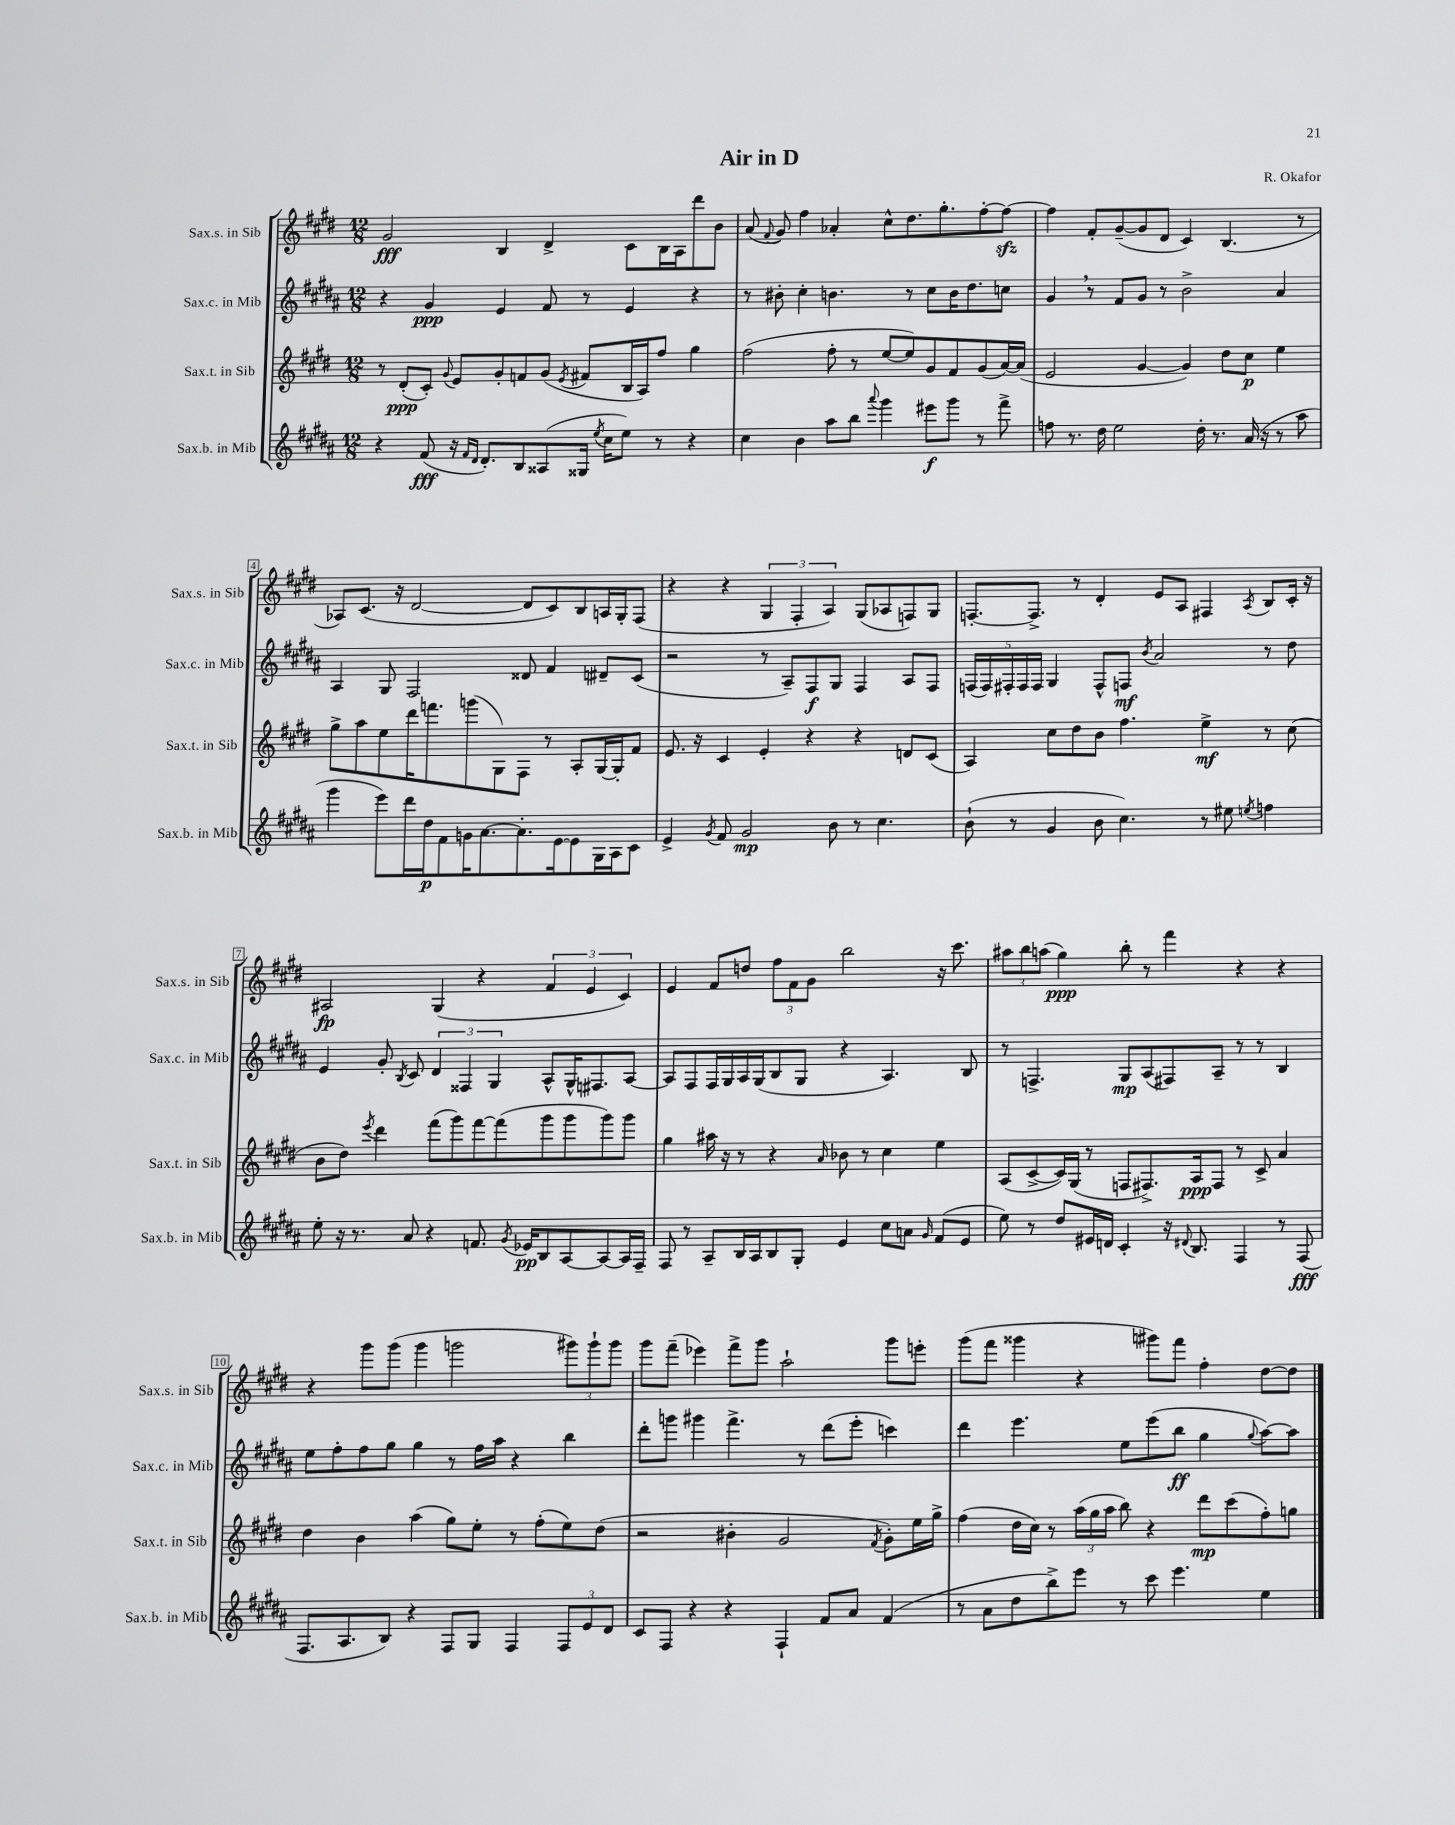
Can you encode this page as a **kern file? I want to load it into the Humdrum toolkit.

**kern	**dynam	**kern	**dynam	**kern	**dynam	**kern	**dynam
*part4	*part4	*part3	*part3	*part2	*part2	*part1	*part1
*staff4	*staff4	*staff3	*staff3	*staff2	*staff2	*staff1	*staff1
*I"Sax.b. in Mib	*	*I"Sax.t. in Sib	*	*I"Sax.c. in Mib	*	*I"Sax.s. in Sib	*
*I'Sax.b. in Mib	*	*I'Sax.t. in Sib	*	*I'Sax.c. in Mib	*	*I'Sax.s. in Sib	*
*clefG2	*	*clefG2	*	*clefG2	*	*clefG2	*
*k[f#c#g#d#a#]	*	*k[f#c#g#d#]	*	*k[f#c#g#d#a#]	*	*k[f#c#g#d#]	*
*M12/8	*	*M12/8	*	*M12/8	*	*M12/8	*
=1	=1	=1	=1	=1	=1	=1	=1
4r	.	8r	.	4r	.	2g#/	fff
.	.	(8d#'/L	ppp	.	.	.	.
(8f#/	fff	8c#'/J)	.	4g#/	ppp	.	.
.	.	8qqg#/	.	.	.	.	.
16r	.	8e/L	.	.	.	.	.
16qqf#/LL	.	.	.	.	.	.	.
16qqd#/JJ	.	.	.	.	.	.	.
8.d#'/L)	.	.	.	.	.	.	.
.	.	8g#'/	.	4e/	.	4B/	.
8B/	.	8fn/	.	.	.	.	.
(8A##X/	.	(8g#/J	.	8f#/	.	4d#^/	.
.	.	8qe/	.	.	.	.	.
16G##X/Jk	.	8f#X/L	.	8r	.	.	.
8qee/	.	.	.	.	.	.	.
16cc#\KL	.	.	.	.	.	.	.
8ee\J)	.	16B/L	.	4e/	.	8c#\L	.
.	.	16A/J)	.	.	.	.	.
8r	.	8ff#/J	.	.	.	16B\L	.
.	.	.	.	.	.	16A\J	.
4r	.	4gg#\	.	4r	.	8ddd#\	.
.	.	.	.	.	.	8b\J	.
=2	=2	=2	=2	=2	=2	=2	=2
4cc#\	.	(2ff#\	.	8r	.	(8a/	.
.	.	.	.	.	.	8qqf#/	.
.	.	.	.	8b#X'\	.	8g#/)	.
4b\	.	.	.	4cc#'\	.	4ff#\	.
8aa#\L	.	8ff#'\	.	4.bn\	.	4a-X'/	.
8bb\J	.	8r	.	.	.	.	.
8qqaaa#/	.	.	.	.	.	.	.
4ggg#\	.	[8ee/L	.	.	.	8cc#^^\L	.
.	.	8ee/])	.	8r	.	8.dd#\	.
8eee#X\L	f	8g#/	.	8cc#\L	.	.	.
.	.	.	.	.	.	8.gg#'\	.
8ggg#\J	.	8f#/	.	16b\K	.	.	.
.	.	.	.	8.dd#\	.	.	.
8r	.	(8g#/	.	.	.	[8ff#'\	.
8fff#^\	.	[16a/L)	.	8ccn\J	.	8ff#zz\J_	.
.	.	(16a/JJ]	.	.	.	.	.
=3	=3	=3	=3	=3	=3	=3	=3
8ffn\	.	2e/	.	4g#,/	.	4ff#\]	.
8.r	.	.	.	.	.	.	.
.	.	.	.	8r	.	8f#'/L	.
16dd#\	.	.	.	.	.	.	.
2ee\	.	.	.	8f#/L	.	([8g#~/	.
.	.	[4g#/	.	8g#/J	.	8g#/]	.
.	.	.	.	8r	.	8d#/J	.
.	.	4g#/])	.	2b^\	.	4c#/)	.
16dd#'\	.	.	.	.	.	.	.
8.r	.	.	.	.	.	.	.
.	.	8dd#\L	.	.	.	(4.B/	.
(16a#/	.	8cc#\J	p	.	.	.	.
16r	.	.	.	.	.	.	.
8r	.	4ee\	.	4a#/	.	.	.
8aa#\	.	.	.	.	.	8r	.
!!LO:LB:g=z
=4	=4	=4	=4	=4	=4	=4	=4
4ggg#\	.	8gg#^\L	.	4A#/	.	8A-X/L)	.
.	.	8aa\	.	.	.	(8.c#/J	.
8eee\L)	.	8ee\	.	8G#/	.	.	.
.	.	.	.	.	.	16r	.
16ddd#\L	.	16ddd#\K	.	2F#/	.	[2d#/	.
16dd#\J	p	8.fffn\	.	.	.	.	.
8f#\	.	.	.	.	.	.	.
16gn\K	.	(8gggn\	.	.	.	.	.
[8.a#\	.	.	.	.	.	.	.
.	.	8G#\)	.	.	.	.	.
8.a#'\]	.	8F#\J	.	8d##X/	.	8d#/L]	.
.	.	8r	.	4f#/	.	8c#/)	.
[16e\k	.	.	.	.	.	.	.
8e\]	.	8A'/L	.	.	.	8B/	.
16G#\L	.	[16G#/L	.	8d#X~/L	.	16An/L	.
16A#\J	.	16G#'/J]	.	.	.	16G#'/J	.
8c#\J	.	8f#/J	.	(8c#/J	.	(8F#/J	.
=5	=5	=5	=5	=5	=5	=5	=5
4e^/	.	8.e/	.	2r	.	4r	.
.	.	16r	.	.	.	.	.
8qg#/	.	.	.	.	.	.	.
8f#/	.	4c#/	.	.	.	4r	.
2g#/	mp	.	.	.	.	.	.
.	.	4e'/	.	8r	.	6G#/	.
.	.	.	.	8A#~/L)	.	.	.
.	.	.	.	.	.	6F#'/	.
.	.	4r	.	8F#/	f	.	.
.	.	.	.	.	.	6A/)	.
8b\	.	.	.	8G#/J	.	.	.
8r	.	4r	.	4F#/	.	(8G#/L	.
4.cc#\	.	.	.	.	.	8A-X/	.
.	.	8dn/L	.	8A#/L	.	8Fn/)	.
.	.	(8c#/J	.	8F#/J	.	8G#/J	.
=6	=6	=6	=6	=6	=6	=6	=6
(8b`\	.	4A/)	.	(20Fn/LL	.	[8.Fn'/L	.
.	.	.	.	20F/)	.	.	.
.	.	.	.	20F#X'/	.	.	.
8r	.	.	.	.	.	.	.
.	.	.	.	20F#/	.	.	.
.	.	.	.	.	.	8.F^/J]	.
.	.	.	.	20F#/JJ	.	.	.
4g#/	.	8cc#\L	.	4G#/	.	.	.
.	.	8dd#\	.	.	.	8r	.
8b\	.	8b\J	.	8F#^^/L	.	4d#'/	.
4.cc#\)	.	4.ff#\	.	8Fn/J	mf	.	.
.	.	.	.	8qb/	.	.	.
.	.	.	.	2a#/	.	8e/L	.
.	.	.	.	.	.	8A/J	.
8r	.	4ee^\	mf	.	.	4F#X/	.
8ee#X\	.	.	.	.	.	.	.
8qeen/	.	.	.	.	.	8qA/	.
4ffn\	.	8r	.	8r	.	8B/L	.
.	.	(8cc#\	.	8dd#\	.	16c#'/Jk	.
.	.	.	.	.	.	16r	.
!!LO:LB:g=z
=7	=7	=7	=7	=7	=7	=7	=7
8ee'\	.	8b\L	.	4e/	.	2A#X/	fp
16r	.	8dd#\J)	.	.	.	.	.
8.r	.	.	.	.	.	.	.
.	.	8qeee/	.	.	.	.	.
.	.	4ddd#\	.	8g#'/	.	.	.
.	.	.	.	8qB/	.	.	.
8a#/	.	.	.	8c#/	.	.	.
4r	.	(8fff#\L	.	6d#/	.	(4G#/	.
.	.	8ggg#\)	.	.	.	.	.
.	.	.	.	6F##X/	.	.	.
8.fn/	.	[8fff#\	.	.	.	4r	.
.	.	.	.	6G#/	.	.	.
.	.	(8fff#\]	.	.	.	.	.
8qg#/	.	.	.	.	.	.	.
16e-X/KL	pp	.	.	.	.	.	.
8B/	.	8ggg#\	.	8A#^^/L	.	6f#/	.
[8A#/	.	8ggg#\	.	16G#^^/K	.	.	.
.	.	.	.	.	.	6e/	.
.	.	.	.	8.F#X/	.	.	.
8A#/_	.	8ggg#\)	.	.	.	.	.
.	.	.	.	.	.	6c#/)	.
16A#/L]	.	8ggg#\J	.	[8A#/J	.	.	.
16F#~/JJ	.	.	.	.	.	.	.
=8	=8	=8	=8	=8	=8	=8	=8
8F#/	.	4gg#\	.	8A#/L]	.	4e/	.
8r	.	.	.	8F#/	.	.	.
8A#~/L	.	16aa#X\	.	16F#/L	.	8f#/L	.
.	.	16r	.	16G#/	.	.	.
16B/L	.	8r	.	16A#/	.	8ddn/J	.
16A#/J	.	.	.	(16G#/J	.	.	.
8B/	.	4r	.	8B/	.	12ff#\L	.
.	.	.	.	.	.	12f#\	.
8G#'/J	.	.	.	8G#/J	.	.	.
.	.	.	.	.	.	12g#\J	.
.	.	16qqa/	.	.	.	.	.
4e/	.	8b-X\	.	4r	.	2bb\	.
.	.	8r	.	.	.	.	.
8cc#\L	.	4cc#\	.	4.A#/)	.	.	.
8an\J	.	.	.	.	.	.	.
16qqg#/	.	.	.	.	.	.	.
(8f#/L	.	4ee\	.	.	.	16r	.
.	.	.	.	.	.	8.ccc#\	.
8e/J	.	.	.	8B/	.	.	.
=9	=9	=9	=9	=9	=9	=9	=9
8ee\)	.	(8A/L	.	8r	.	12aa#X\L	.
.	.	.	.	.	.	12bb\	.
8r	.	[8c#^/	.	4.Fn^/	.	.	.
.	.	.	.	.	.	(12aan\J	.
8dd#/L	.	16c#/L])	.	.	.	4gg#\)	ppp
.	.	(16G#/JJ	.	.	.	.	.
16e#X/L	.	8r	.	.	.	.	.
16dn/JJ	.	.	.	.	.	.	.
4c#'/	.	8Fn/L	.	8G#/L	mp	8bb'\	.
.	.	8.F#X^/)	.	(8A#/	.	8r	.
16r	.	.	.	8F#X/)	.	4fff#\	.
8qqd#X/	.	.	.	.	.	.	.
8.B/	.	16A/k	ppp	.	.	.	.
.	.	8F#/J	.	8A#~/J	.	.	.
4F#/	.	8r	.	8r	.	4r	.
.	.	8c#^/	.	8r	.	.	.
8r	.	4a/	.	4B/	.	4r	.
(8F#/	fff	.	.	.	.	.	.
!!LO:LB:g=z
=10	=10	=10	=10	=10	=10	=10	=10
8.F#/L	.	4dd#\	.	8ee\L	.	4r	.
.	.	.	.	8ff#'\	.	.	.
8.A#/	.	.	.	.	.	.	.
.	.	4b\	.	8ff#\	.	8ggg#\L	.
8B/J)	.	.	.	8gg#\J	.	(8ggg#\J	.
4r	.	(4aa\	.	4gg#\	.	4ggg#\	.
8F#/L	.	8gg#\L)	.	8r	.	2gggn\	.
8G#/J	.	8ee'\J	.	16ff#\LL	.	.	.
.	.	.	.	16aa#\JJ	.	.	.
4F#/	.	8r	.	4r	.	.	.
.	.	(8ff#'\L	.	.	.	.	.
12F#/L	.	8ee\)	.	4bb\	.	12ggg#X\L)	.
12e/	.	.	.	.	.	12ggg#`\	.
.	.	(8dd#\J	.	.	.	.	.
12d#/J	.	.	.	.	.	12ggg#\J	.
=11	=11	=11	=11	=11	=11	=11	=11
8c#/L	.	2r	.	8ddd#'\L	.	8ggg#\L	.
8F#/J	.	.	.	8gggn\J	.	(8fff#~\J	.
4r	.	.	.	4ggg#X\	.	4eee-X\)	.
4r	.	4b#X'\	.	4.fff#^\	.	8fff#^\L	.
.	.	.	.	.	.	8ggg#\J	.
4F#`/	.	2g#/	.	.	.	2aa`\	.
.	.	.	.	8r	.	.	.
8f#/L	.	.	.	(8ddd#\L	.	.	.
8a#/J	.	.	.	8eee'\J	.	.	.
.	.	8qf#/	.	.	.	.	.
(4f#/	.	8g#'\L)	.	4cccn\)	.	8ggg#\L	.
.	.	16ee\L	.	.	.	8eeen'\J	.
.	.	16gg#^\JJ	.	.	.	.	.
=12	=12	=12	=12	=12	=12	=12	=12
8r	.	(4ff#\	.	4ddd#\	.	(8ggg#\L	.
8a#\L	.	.	.	.	.	8fff#\J	.
8dd#\	.	16dd#\LL	.	4.eee\	.	4ggg##X\	.
.	.	16cc#\JJ)	.	.	.	.	.
8bb^\)	.	8r	.	.	.	.	.
8eee\J	.	(24aa\LL	.	.	.	4r	.
.	.	24gg#\	.	.	.	.	.
.	.	24aa\JJ	.	.	.	.	.
8r	.	8bb\)	.	8ee\L	.	.	.
8ccc#\	.	4r	.	(8eee\	.	8ggg#X\L)	.
4.eee\	.	.	.	8bb\J	ff	8fff#\J	.
.	.	8ddd#\L	mp	4gg#\	.	4ff#'\	.
.	.	(8ccc#\	.	.	.	.	.
.	.	.	.	8qqgg#/	.	.	.
4ee\	.	8ff#'\)	.	[8aa#\L)	.	[8dd#\L	.
.	.	8ggn\J	.	8aa#\J]	.	8dd#\J]	.
==	==	==	==	==	==	==	==
*-	*-	*-	*-	*-	*-	*-	*-
